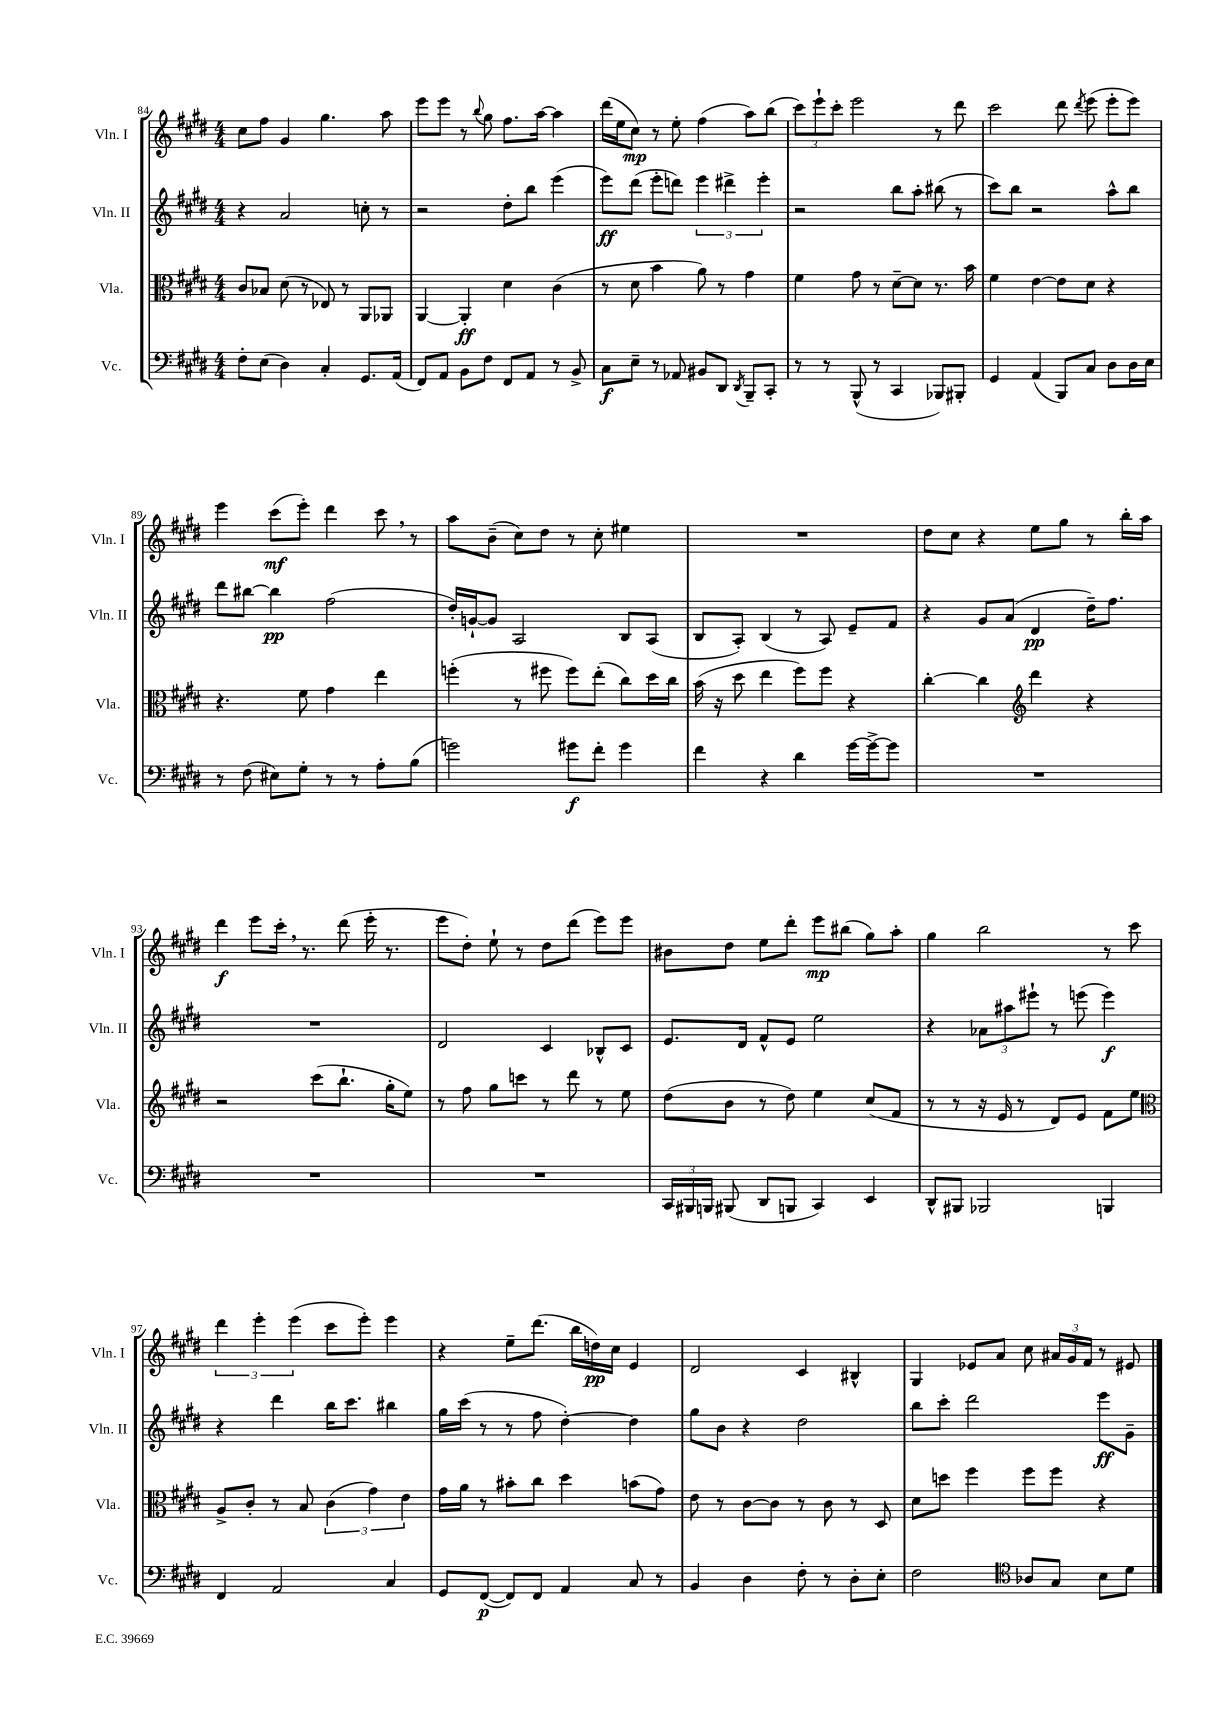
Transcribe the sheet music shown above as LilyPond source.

<<
\new StaffGroup <<
\new Staff = "s0" \with { instrumentName = "Vln. I" shortInstrumentName = "Vln. I" } {
    \clef treble \key e \major \numericTimeSignature \time 4/4
    \autoBeamOff cis''8[ fis''8] gis'4 gis''4. a''8 |
    e'''8[ e'''8] r8 \appoggiatura { b''8 } gis''8 fis''8.[ a''16]~ a''4 |
    dis'''16[( e''16 cis''8]\mp) r8 e''8-. fis''4( a''8[) b''8]( |
    \tuplet 3/2 { cis'''8[) e'''8-! cis'''8]-. } e'''2 r8 dis'''8 |
    cis'''2 dis'''8 \acciaccatura { dis'''8 } e'''8( e'''8[-. e'''8]) |
    e'''4 cis'''8[\mf( e'''8]-.) dis'''4 cis'''8 \breathe r8 |
    a''8[ b'8]--( cis''8[) dis''8] r8 cis''8-. eis''4 |
    R1 |
    dis''8[ cis''8] r4 e''8[ gis''8] r8 b''16[-. a''16] |
    dis'''4\f e'''8[ cis'''16]-. \breathe r8. dis'''8( e'''16-. r8. |
    e'''8[ dis''8]-.) e''8-! r8 dis''8[ dis'''8]( e'''8[) e'''8] |
    bis'8[ dis''8] e''8[ dis'''8]-. e'''8[\mp bis''8]( gis''8[) a''8]-. |
    gis''4 b''2 r8 cis'''8 |
    \tuplet 3/2 { dis'''4 e'''4-. e'''4( } cis'''8[ e'''8]-.) e'''4 |
    r4 e''8[-- dis'''8.]( b''16[ d''16\pp) cis''16] e'4 |
    dis'2 cis'4 bis4-^ |
    gis4 ees'8[ a'8] cis''8 \tuplet 3/2 { ais'16[ gis'16 fis'16] } r8 eis'8 \bar "|." |
}
\new Staff = "s1" \with { instrumentName = "Vln. II" shortInstrumentName = "Vln. II" } {
    \clef treble \key e \major \numericTimeSignature \time 4/4
    \autoBeamOff r4 a'2 c''8-. r8 |
    r2 dis''8[-. b''8] e'''4( |
    e'''8[\ff) dis'''8]( e'''8[-. d'''8]) \tuplet 3/2 { e'''4 dis'''4-> e'''4-. } |
    r2 b''8[ a''8]-. bis''8( r8 |
    cis'''8[) b''8] r2 a''8[-^ b''8] |
    dis'''8[ bis''8]~ bis''4\pp fis''2( |
    dis''16[-.) g'16~-! g'8] a2 b8[ a8]( |
    b8[ a8]-.) b4( r8 a8) e'8[-- fis'8] |
    r4 gis'8[ a'8]( dis'4\pp dis''16[--) fis''8.] |
    R1 |
    dis'2 cis'4 bes8[-^ cis'8] |
    e'8.[ dis'16] fis'8[-^ e'8] e''2 |
    r4 \tuplet 3/2 { aes'8[ ais''8 eis'''8]-! } r8 e'''8( e'''4\f) |
    r4 dis'''4 b''16[ cis'''8.] bis''4 |
    gis''16[ cis'''16]( r8 r8 fis''8 dis''4~-.) dis''4 |
    gis''8[ b'8] r4 dis''2 |
    b''8[ cis'''8]-. dis'''2 e'''8[\ff gis'8]-- \bar "|." |
}
\new Staff = "s2" \with { instrumentName = "Vla." shortInstrumentName = "Vla." } {
    \clef alto \key e \major \numericTimeSignature \time 4/4
    \autoBeamOff cis'8[ bes8] dis'8( r8 ees8) r8 a,8[ aes,8] |
    a,4~ a,4-.\ff dis'4 cis'4( |
    r8 dis'8 b'4 a'8) r8 gis'4 |
    fis'4 gis'8 r8 dis'8[~-- dis'8] r8. b'16 |
    fis'4 e'4~ e'8[ dis'8] r4 |
    r4. fis'8 gis'4 e''4 |
    f''4-.( r8 fis''8 fis''8[) e''8]-.( cis''8[) dis''16 cis''16] |
    b'16( r16 dis''8 e''4 fis''8[) fis''8] r4 |
    cis''4~-. cis''4 \clef treble dis'''4 r4 |
    r2 cis'''8[( b''8.]-! gis''16[-. e''8]) |
    r8 fis''8 gis''8[ c'''8] r8 dis'''8 r8 e''8 |
    dis''8[( b'8] r8 dis''8) e''4 cis''8[( fis'8] |
    r8 r8 r16 e'16 r8 dis'8[) e'8] fis'8[ e''8] |
    \clef alto a8[-> cis'8]-. r8 b8 \tuplet 3/2 { cis'4( gis'4) e'4 } |
    gis'16[ a'16] r8 bis'8[-. cis''8] dis''4 b'8[( gis'8]) |
    e'8 r8 cis'8[~ cis'8] r8 cis'8 r8 dis8 |
    dis'8[ d''8] fis''4 fis''8[ fis''8] r4 \bar "|." |
}
\new Staff = "s3" \with { instrumentName = "Vc." shortInstrumentName = "Vc." } {
    \clef bass \key e \major \numericTimeSignature \time 4/4
    \autoBeamOff fis8[-. e8]( dis4) cis4-. gis,8.[ a,16]( |
    fis,8[) a,8] b,8[ fis8] fis,8[ a,8] r8 b,8-> |
    cis8[\f e8]-- r8 aes,8 bis,8[ dis,8] \acciaccatura { dis,8 } b,,8[-- cis,8]-. |
    r8 r8 b,,8-^( r8 cis,4 bes,,8[) bis,,8]-. |
    gis,4 a,4( b,,8[) cis8] dis8[ dis16 e16] |
    r8 fis8( eis8[) gis8]-. r8 r8 a8[-. b8]( |
    g'2) gis'8[\f fis'8]-. gis'4 |
    fis'4 r4 dis'4 gis'16[~ gis'16~-> gis'8] |
    R1 |
    R1 |
    R1 |
    \tuplet 3/2 { cis,16[ bis,,16 b,,16] } bis,,8( dis,8[ b,,8] cis,4) e,4 |
    dis,8[-^ bis,,8] bes,,2 b,,4 |
    fis,4 a,2 cis4 |
    gis,8[ fis,8]~\p( fis,8[) fis,8] a,4 cis8 r8 |
    b,4 dis4 fis8-. r8 dis8[-. e8]-. |
    fis2 \clef tenor aes8[ gis8] b8[ dis'8] \bar "|." |
}
>>
>>
\layout { \context { \Score currentBarNumber = #84 } }
